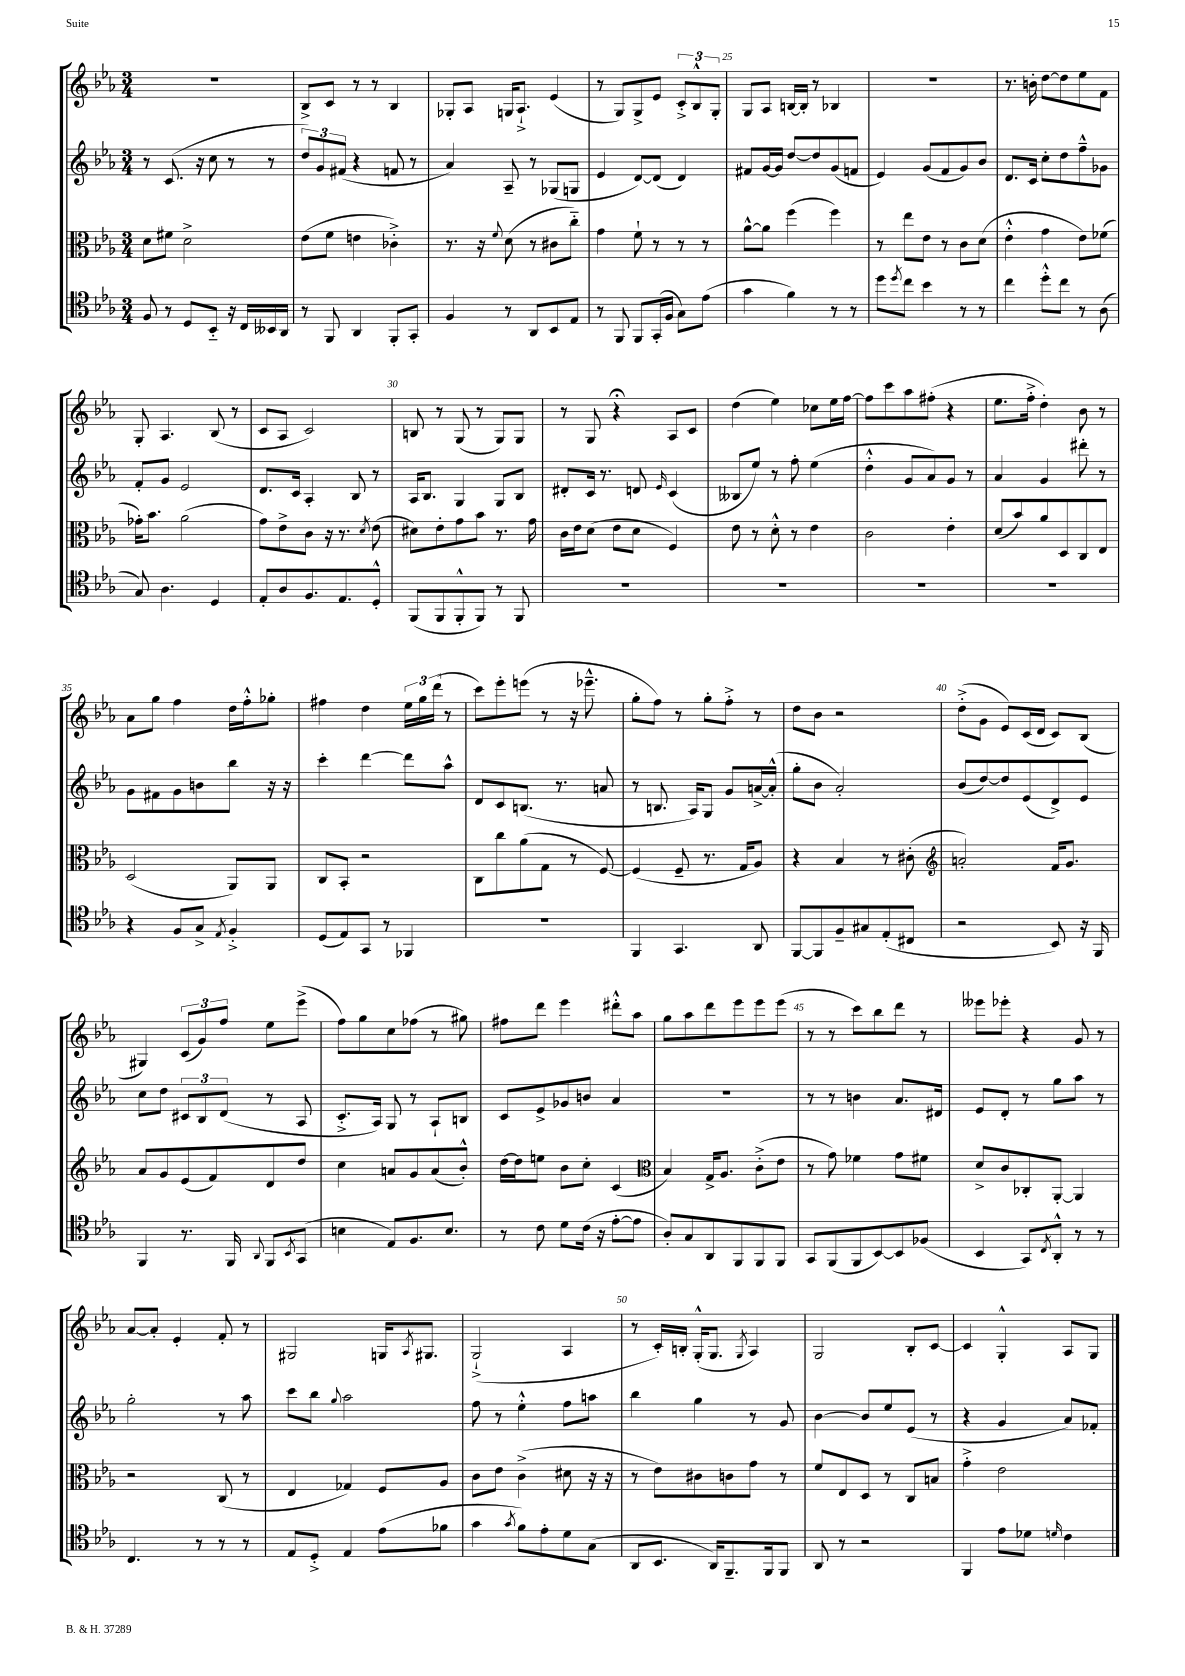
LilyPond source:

<<
\new StaffGroup <<
\new Staff = "s0" {
    \clef treble \key ees \major \numericTimeSignature \time 3/4
    R2. |
    bes8-> c'8 r8 r8 bes4 |
    ges8-. aes8 g16 aes8.-!-> ees'4( |
    r8 g8) g8-> ees'8 \tuplet 3/2 { c'8-.-> bes8-^ g8-. } |
    g8 aes8 b16~ b16-. r8 bes4 |
    R2. |
    r8. b'16-. d''8~ d''8 ees''8 f'8 |
    g8-. aes4. bes8( r8 |
    c'8 aes8 c'2) |
    b8 r8 g8( r8 g8) g8 |
    r8 g8 r4\fermata aes8 c'8 |
    d''4( ees''4) ces''8 ees''16 f''16~ |
    f''8 c'''8 aes''8 fis''8-.( r4 |
    ees''8. f''16-.-> d''4-.) bes'8 r8 |
    aes'8 g''8 f''4 d''16 f''16-.-^ ges''8-. |
    fis''4 d''4 \tuplet 3/2 { ees''16 g''16 d'''16( } r8 |
    c'''8) ees'''8-. e'''8( r8 r16 ees'''8.---^ |
    g''8-. f''8) r8 g''8-. f''8-.-> r8 |
    d''8 bes'8 r2 |
    d''8-.->( g'8 ees'8) c'16( d'16 c'8) bes8( |
    gis4) \tuplet 3/2 { c'8( g'8) f''8 } ees''8 ees'''8->( |
    f''8) g''8 c''8 fes''8( r8 gis''8) |
    fis''8 d'''8 ees'''4 dis'''8-.-^ aes''8 |
    g''8 aes''8 d'''8 ees'''8 ees'''8 ees'''8( |
    r8 r8 c'''8) bes''8 d'''8 r8 |
    eeses'''8 ees'''8-. r4 g'8 r8 |
    aes'8~ aes'8-. ees'4-. f'8-. r8 |
    gis2 g16 \acciaccatura { aes8 } gis8. |
    g2-!->( aes4 |
    r8 c'16-.) b16-. g16-.-^( g8. \acciaccatura { g8 } aes4) |
    g2 bes8-. c'8~ |
    c'4 g4-.-^ aes8 g8 \bar "|." |
}
\new Staff = "s1" {
    \clef treble \key ees \major \numericTimeSignature \time 3/4
    r8 c'8.( r16 c''8 r8 r8 |
    \tuplet 3/2 { d''8) g'8 fis'8( } r4 f'8 r8 |
    aes'4) aes8-- r8 ges8( g8 |
    ees'4 d'8~) d'8( d'4) |
    fis'8 g'16~ g'16 d''8~ d''8 g'8( f'8 |
    ees'4) g'8( f'8 g'8) bes'8 |
    d'8. c'16 c''8-. d''8 f''8---^ ges'8 |
    f'8-. g'8 ees'2 |
    d'8. c'16 aes4-. bes8 r8 |
    aes16 bes8. g4 g8 bes8 |
    dis'8-. c'16 r8. d'8 \grace { ees'16 } c'4( |
    beses8 ees''8) r8 f''8-. ees''4( |
    d''4-.-^ g'8 aes'8) g'8 r8 |
    aes'4 g'4 dis'''8-. r8 |
    g'8 fis'8 g'8 b'8 bes''8 r16 r16 |
    c'''4-. d'''4~ d'''8 aes''8-^ |
    d'8 c'8 b8.( r8. a'8 |
    r8 b8. aes16) g8 g'8 a'16~-> a'16-.-^( |
    g''8-. bes'8 aes'2-.) |
    bes'8( d''8~) d''8 ees'8( d'8->) ees'8 |
    c''8 d''8 \tuplet 3/2 { cis'8 bes8 d'8( } r8 aes8 |
    c'8.-.-> aes16) g8 r8 aes8-! b8 |
    c'8 ees'8-> ges'8 b'8 aes'4 |
    R2. |
    r8 r8 b'4 aes'8. dis'16 |
    ees'8 d'8-. r8 g''8 aes''8 r8 |
    g''2-. r8 aes''8 |
    c'''8 bes''8 \appoggiatura { g''8 } aes''2 |
    f''8 r8 ees''4-.-^ f''8 a''8 |
    bes''4 g''4 r8 g'8 |
    bes'4~ bes'8 ees''8 ees'8( r8 |
    r4 g'4 aes'8) fes'8-. \bar "|." |
}
\new Staff = "s2" {
    \clef alto \key ees \major \numericTimeSignature \time 3/4
    d'8 fis'8 d'2-> |
    ees'8( f'8 e'4 ces'4-.->) |
    r8. r16 \appoggiatura { f'8 } d'8( r8 cis'8 c''8-_) |
    g'4 f'8-! r8 r8 r8 |
    aes'8~-^ aes'8 f''4( f''4) |
    r8 ees''8 ees'8 r8 c'8 d'8( |
    ees'4-.-^ g'4 ees'8) fes'8( |
    ges'16-.) bes'8. aes'2( |
    g'8) ees'8-> c'8 r16 r8. \acciaccatura { d'8 } ees'8( |
    dis'8) ees'8-. g'8 bes'8 r8. g'16 |
    c'16 ees'16 d'8( ees'8 d'8 f4) |
    ees'8 r8 d'8-.-^ r8 ees'4 |
    c'2 ees'4-. |
    d'8( bes'8) aes'8 d8 c8 ees8 |
    d2( aes,8) aes,8 |
    c8 bes,8-. r2 |
    c8 c''8 aes'8( g8 r8 f8~) |
    f4( f8-- r8. g16 aes8) |
    r4 bes4 r8 cis'8-.( |
    \clef treble a'2-.) f'16 g'8. |
    aes'8 g'8 ees'8( f'8) d'8 d''8 |
    c''4 a'8 g'8 a'8( bes'8-.-^) |
    d''16~ d''16 e''8 bes'8 c''8-. c'4( |
    \clef alto bes4) g16-> aes8. c'8-.->( ees'8 |
    r8 g'8) fes'4 g'8 fis'8 |
    d'8-> c'8 ces8-. aes,8~-. aes,4 |
    r2 c8( r8 |
    ees4 ges4) f8 aes8 |
    c'8 ees'8 c'4->( dis'8 r16 r16 |
    r8 ees'8) cis'8 c'8 g'8 r8 |
    f'8 ees8 d8 r8 c8 b8 |
    g'4-.-> ees'2 \bar "|." |
}
\new Staff = "s3" {
    \clef tenor \key ees \major \numericTimeSignature \time 3/4
    f8 r8 d8 bes,8-_ r16 c16 beses,16 aes,16 |
    r8 f,8 aes,4 f,8-. g,8-. |
    f4 r8 aes,8 bes,8 ees8 |
    r8 f,8 f,8 g,16-.( f16 g8) ees'8( |
    g'4 f'4) r8 r8 |
    d''8 \acciaccatura { d''8 } c''8 bes'4 r8 r8 |
    c''4 d''8-.-^ c''8 r8 aes8( |
    g8) aes4. d4 |
    ees8-. aes8 f8. ees8. d8-.-^ |
    f,8( f,8 f,8-.-^ f,8) r8 f,8 |
    R2. |
    R2. |
    R2. |
    R2. |
    r4 f8 g8-> \acciaccatura { ees8 } f4-.-> |
    d8( ees8) g,8 r8 fes,4 |
    R2. |
    f,4 g,4. aes,8 |
    f,8~ f,8 f8-- gis8 ees8-.( cis8 |
    r2 bes,8) r16 f,16 |
    f,4 r8. f,16 \appoggiatura { aes,8 } f,8 \acciaccatura { bes,8 } g,8( |
    b4 ees8) f8. b8. |
    r8 c'8 d'8 c'16( r16 ees'8~-. ees'8 |
    aes8-.) g8 aes,8 f,8 f,8 f,8 |
    g,8 f,8( f,8 bes,8~) bes,8 fes8( |
    bes,4 g,8) \acciaccatura { c8 } aes,8-.-^ r8 r8 |
    c4. r8 r8 r8 |
    ees8 d8-.-> ees4 ees'8( fes'8 |
    g'4 \acciaccatura { g'8 } f'8) ees'8-. d'8 g8( |
    aes,8 bes,8. aes,16) f,8.-- f,16 f,8 |
    aes,8 r8 r2 |
    f,4 ees'8 des'8 \grace { d'16 } c'4 \bar "|." |
}
>>
>>
\layout { \context { \Score currentBarNumber = #21 \override BarNumber.break-visibility = ##(#f #t #t) barNumberVisibility = #(every-nth-bar-number-visible 5) } }
